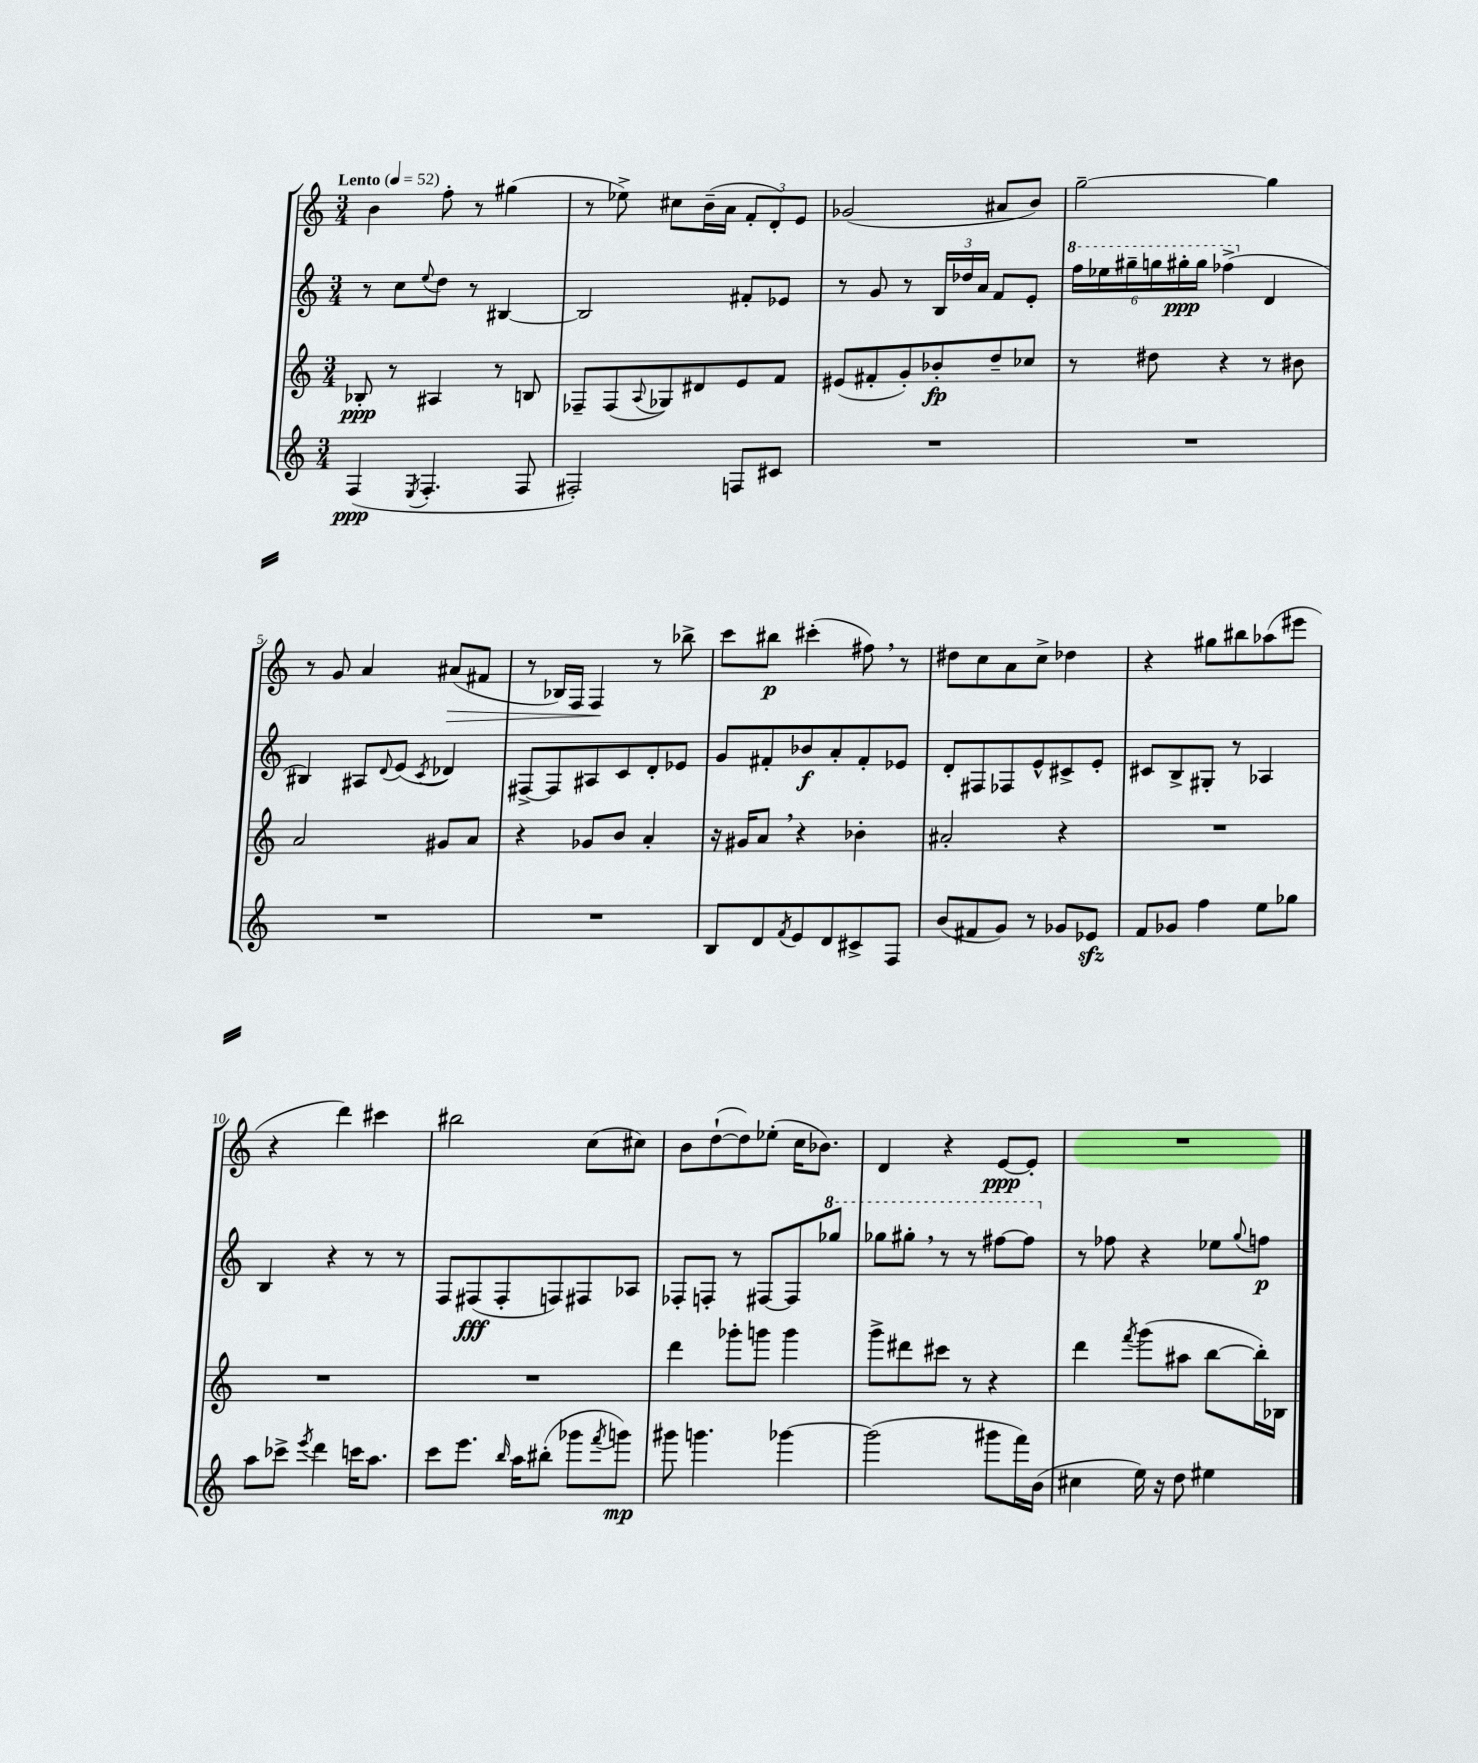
<<
\new StaffGroup <<
\new Staff = "s0" {
    \clef treble \key c \major \numericTimeSignature \time 3/4 \tempo "Lento" 4 = 52
    b'4 f''8-. r8 gis''4( |
    r8 ees''8->) cis''8 b'16--( a'16 \tuplet 3/2 { f'8-. d'8-.) e'8 } |
    ges'2( ais'8 b'8) |
    g''2~-- g''4 |
    r8 g'8 a'4 ais'8\>( fis'8 |
    r8 bes16) f16 f4\! r8 bes''8-> |
    c'''8 bis''8\p cis'''4-.( fis''8) \breathe r8 |
    dis''8 c''8 a'8 c''8-> des''4 |
    r4 gis''8 bis''8 aes''8( eis'''8 |
    r4 d'''4) cis'''4 |
    bis''2 c''8( cis''8) |
    b'8 d''8~-!( d''8) ees''8-.( c''16 bes'8.) |
    d'4 r4 e'8~\ppp e'8-. |
    R2. \bar "|." |
}
\new Staff = "s1" {
    \clef treble \key c \major \numericTimeSignature \time 3/4
    r8 c''8 \appoggiatura { e''8 } d''8 r8 bis4~ |
    bis2 fis'8-. ees'8 |
    r8 g'8 r8 \tuplet 3/2 { b16 des''16 a'16 } f'8 e'8-. |
    \tuplet 6/4 { \ottava #1 f'''16 ees'''16 gis'''16-- g'''16 gis'''16-.\ppp gis'''16 } fes'''4->( \ottava #0 d'4 |
    bis4) ais8 \appoggiatura { d'8 } e'8( \acciaccatura { c'8 } des'4) |
    fis8~-> fis8 ais8 c'8 d'8-. ees'8 |
    g'8 fis'8-. bes'8\f a'8-. fis'8-. ees'8 |
    d'8-. fis8 fes8 e'8-^ cis'8-> e'8-. |
    cis'8 b8-> gis8-. r8 aes4 |
    b4 r4 r8 r8 |
    f8 fis8\fff( fis8-. f8) fis8 aes8 |
    fes8-. f8-. r8 fis8~ fis8 \ottava #1 ges'''8 |
    ges'''8 gis'''8-. \breathe r8 r8 fis'''8~ fis'''8 \ottava #0 |
    r8 fes''8 r4 ees''8 \appoggiatura { g''8 } f''8\p \bar "|." |
}
\new Staff = "s2" {
    \clef treble \key c \major \numericTimeSignature \time 3/4
    bes8-.\ppp r8 ais4 r8 b8 |
    fes8-- fes8( \appoggiatura { a8 } ges8) dis'8 e'8 f'8 |
    eis'8( fis'8-. g'8-.) bes'8-.\fp d''8-- ces''8 |
    r8 dis''8 r4 r8 bis'8 |
    a'2 gis'8 a'8 |
    r4 ges'8 b'8 a'4-. |
    r16 gis'16 a'8 \breathe r4 bes'4-. |
    ais'2-. r4 |
    R2. |
    R2. |
    R2. |
    d'''4 ges'''8-. g'''8 g'''4 |
    g'''8-> dis'''8 cis'''8 r8 r4 |
    d'''4 \acciaccatura { f'''8 } g'''8( ais''8 b''8~ b''16-.) bes16 \bar "|." |
}
\new Staff = "s3" {
    \clef treble \key c \major \numericTimeSignature \time 3/4
    f4\ppp( \acciaccatura { e8 } f4.-. f8 |
    fis2-.) f8 cis'8 |
    R2. |
    R2. |
    R2. |
    R2. |
    b8 d'8 \acciaccatura { f'8 } e'8 d'8 cis'8-> f8 |
    b'8( fis'8 g'8) r8 ges'8 ees'8\sfz |
    f'8 ges'8 f''4 e''8 ges''8 |
    a''8 ces'''8-> \acciaccatura { e'''8 } d'''4 c'''16 a''8. |
    c'''8 e'''8. \grace { b''16 } a''16 bis''8-.( ges'''8 \acciaccatura { f'''8 } g'''8\mp) |
    gis'''8 g'''4. ges'''4~ |
    ges'''2( gis'''8 f'''16) b'16( |
    cis''4 e''16) r16 d''8 eis''4 \bar "|." |
}
>>
>>
